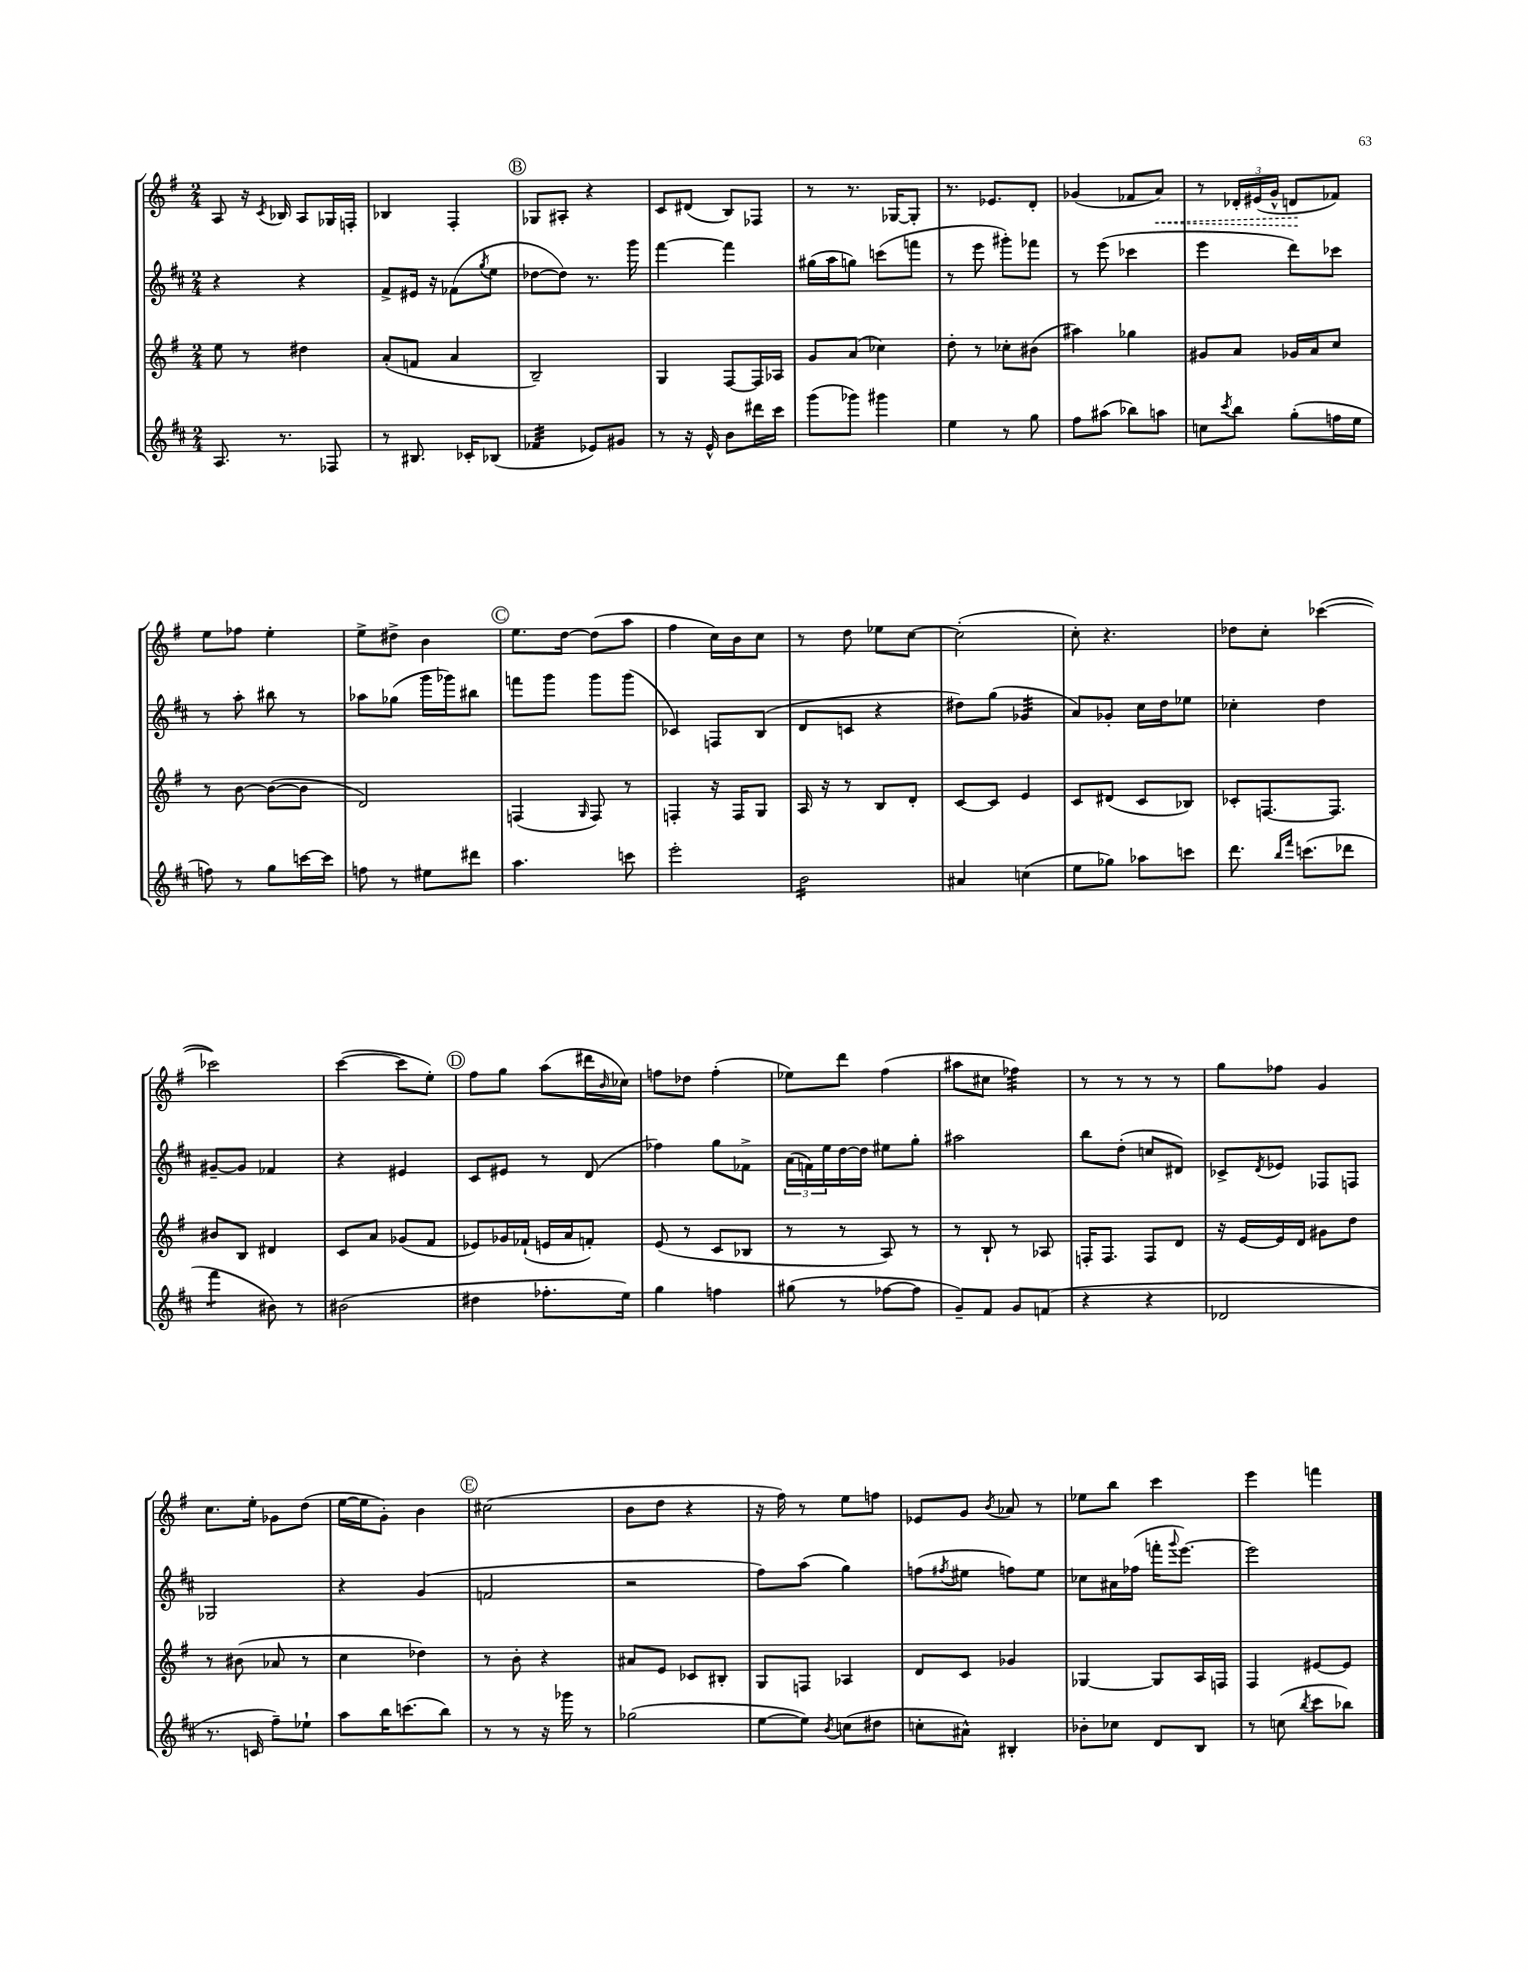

**kern	**kern	**kern	**kern
*staff4	*staff3	*staff2	*staff1
*clefG2	*clefG2	*clefG2	*clefG2
*k[f#c#]	*k[f#]	*k[f#c#]	*k[f#]
*M2/4	*M2/4	*M2/4	*M2/4
8.A	8ee	4r	8A
.	8r	.	16r
.	.	.	8qc
8.r	.	.	16B-
.	4dd#	4r	8A
8F-	.	.	16G-
.	.	.	16F'
=	=	=	=
8r	(8a'	8f#^	4B-
8.B#	8f	16e#	.
.	.	16r	.
.	4a	(8f-	4F#'
16c-'	.	.	.
.	.	8qgg	.
(8B-	.	8ee	.
=	=	=	=
4f-	2B~)	[8dd-	8G-
.	.	8dd-])	8A#'
8e-)	.	8.r	4r
8g#	.	.	.
.	.	16ggg	.
=	=	=	=
8r	4G	[4fff#	8c
16r	.	.	(8d#
16e^^	.	.	.
8b	[8F#	4fff#]	8B)
16ddd#	16F#]	.	8F-
16ccc#	16A-	.	.
=	=	=	=
(8ggg	8g	(16gg#	8r
.	.	16aa	.
8ggg-)	(8a	8gg)	8.r
4ggg#	4cc-)	(8ccc	.
.	.	.	[16G-
.	.	8fff	8G-']
=	=	=	=
4ee	8dd'	8r	8.r
.	8r	8eee	.
.	.	.	8.e-
8r	8cc-'	8ggg#')	.
8gg	(8b#	8fff-	8d'
=	=	=	=
8ff#	4aa#)	8r	(4g-
(8aa#	.	(8eee	.
8bb-)	4gg-	4ccc-	8f-
8aa	.	.	8a)
=	=	=	=
8cc	8g#	4eee	8r
8qccc#	.	.	.
8bb	8a	.	24d-'
.	.	.	(24e#
.	.	.	24g^^
(8gg'	16g-	8ddd)	8d
.	16a	.	.
16ff	8cc	8ccc-	8f-)
16ee	.	.	.
=	=	=	=
8ff)	8r	8r	8ee
8r	[8b	8aa'	8ff-
8gg	(8b_	8bb#	4ee'
[16ccc	8b]	8r	.
16ccc]	.	.	.
=	=	=	=
8ff	2d)	8aa-	8ee^
8r	.	(8gg-	8dd#^
8ee#	.	16ggg	4b
.	.	16ggg-)	.
8ddd#	.	8bb#	.
=	=	=	=
4.aa	(4F	8fff	8.ee
.	.	8ggg	.
.	.	.	[16dd
.	16qqG	.	.
.	8F)	8ggg	(8dd]
8ccc	8r	(8ggg	8aa
=	=	=	=
2eee'	4F'	4c-)	4ff#
.	16r	8F	16cc)
.	16F	.	16b
.	8G	(8B	8cc
=	=	=	=
2b	16A	8d	8r
.	16r	.	.
.	8r	8c	8dd
.	8B	4r	8ee-
.	8d'	.	[8cc
=	=	=	=
4a#	[8c	8dd#)	(2cc']
.	8c]	(8gg	.
(4cc	4e	4g-	.
=	=	=	=
8ee	8c	8a)	8cc')
8gg-)	(8d#	8g-'	4.r
8aa-	8c	16cc#	.
.	.	16dd	.
8ccc	8B-)	8ee-	.
=	=	=	=
8.ddd	8c-'	4cc-'	8dd-
.	[8.F	.	8cc'
16qqbb	.	.	.
16qqfff#	.	.	.
(8.ccc	.	.	.
.	.	4dd	([4ccc-
.	8.F]	.	.
8ddd-	.	.	.
=	=	=	=
4fff#	8b#	[8g#~	2ccc-])
.	8B	8g#]	.
8b#)	4d#	4f-	.
8r	.	.	.
=	=	=	=
(2b#	8c	4r	([4ccc
.	8a	.	.
.	(8g-	4e#	8ccc]
.	8f#	.	8ee')
=	=	=	=
4dd#	8e-)	8c#	8ff#
.	16g-	8e#	8gg
.	(16f-`	.	.
8.ff-'	16e	8r	(8aa
.	16a	.	.
.	8f')	(8d	16ddd#
.	.	.	16qqb
16ee)	.	.	16cc-)
=	=	=	=
4gg	(8e	4ff-)	8ff
.	8r	.	8dd-
4ff	8c	8gg	(4ff'
.	8B-	8f-^	.
=	=	=	=
(8gg#	8r	(24a	8ee-)
.	.	24f)	.
.	.	24ee	.
8r	8r	[16dd	8ddd
.	.	16dd]	.
[8ff-	8A)	8ee#	(4ff#
8ff-]	8r	8gg'	.
=	=	=	=
8g~)	8r	2aa#	8aa#
8f#	8B`	.	8cc#
8g	8r	.	4ff-)
(8f	8A-	.	.
=	=	=	=
4r	16F'	8bb	8r
.	8.F	.	.
.	.	(8dd'	8r
4r	8F	8cc	8r
.	8d	8d#)	8r
=	=	=	=
2d-	16r	8c-^	8gg
.	[16e	.	.
.	.	8qd	.
.	16e]	8e-	8ff-
.	16d	.	.
.	8g#	8F-	4g
.	8dd	8F	.
=	=	=	=
8.r	8r	2G-	8.cc
.	(8b#	.	.
16c	.	.	16ee'
8ff#~)	8a-	.	8g-
8ee-`	8r	.	(8dd
=	=	=	=
8aa	4cc	4r	[16ee
.	.	.	16ee]
16bb	.	.	8g')
(8.ccc	.	.	.
.	4dd-)	(4g	4b
8bb)	.	.	.
=	=	=	=
8r	8r	2f	(2cc#
8r	8b'	.	.
16r	4r	.	.
16ggg-	.	.	.
8r	.	.	.
=	=	=	=
(2gg-	8a#	2r	8b
.	8e	.	8dd
.	8c-	.	4r
.	8B#'	.	.
=	=	=	=
[8ee	8G	8ff#)	16r
.	.	.	16ff#)
8ee])	8F	(8aa	8r
8qb	.	.	.
(8cc	4A-	4gg)	8ee
8dd#	.	.	8ff
=	=	=	=
8cc'	8d	(8ff	8e-
.	.	8qff#	.
8a#^^)	8c	8ee#	8g
.	.	.	8qb
4B#'	4g-	8ff)	8a-
.	.	8ee#	8r
=	=	=	=
8b-'	[4G-	8cc-	8ee-
8cc-	.	16a#	8bb
.	.	(16ff-	.
8d	8G-]	16fff'	4ccc
.	.	8qqggg	.
.	.	[8.eee)	.
8B	16A	.	.
.	16F	.	.
=	=	=	=
8r	4F#	2eee]	4eee
(8cc	.	.	.
8qbb	.	.	.
8ccc#	[8e#	.	4fff
8bb-)	8e#]	.	.
==	==	==	==
*-	*-	*-	*-
